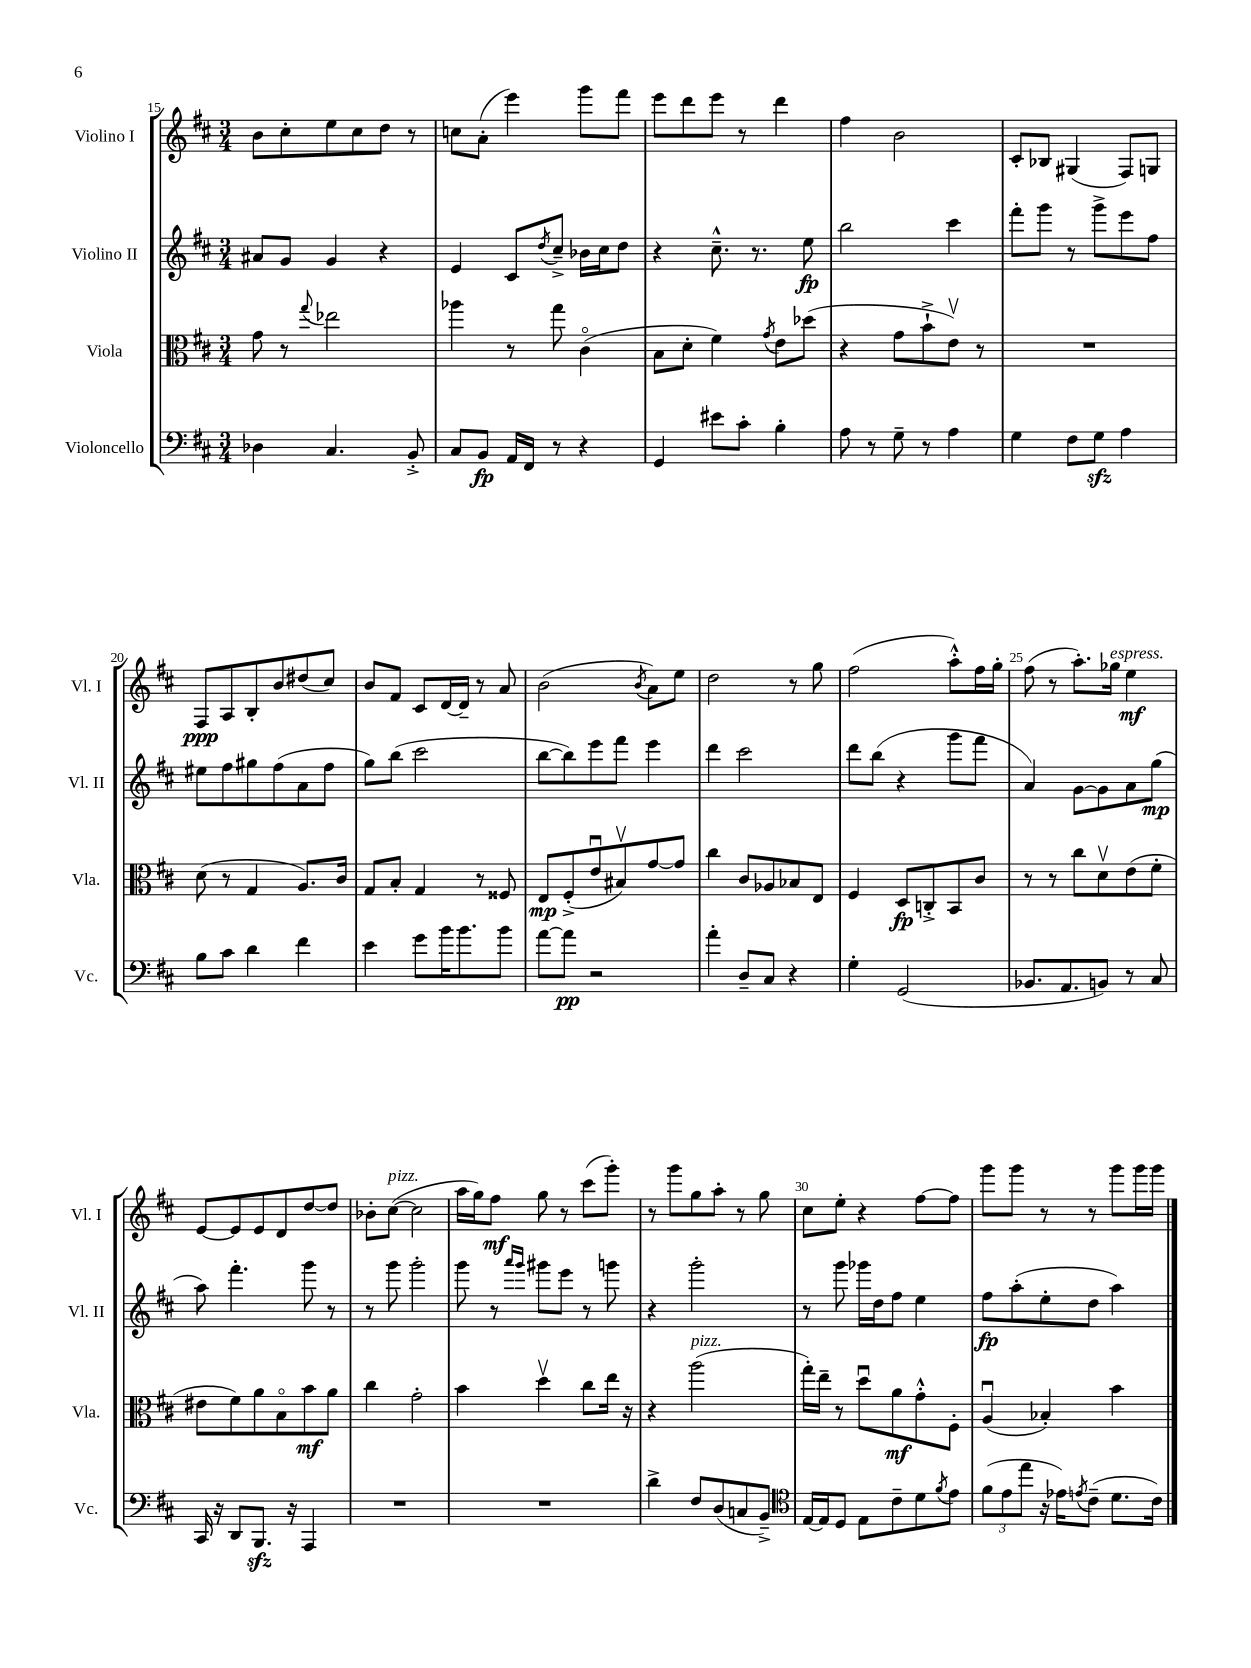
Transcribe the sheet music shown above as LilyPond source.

<<
\new StaffGroup <<
\new Staff = "s0" \with { instrumentName = "Violino I" shortInstrumentName = "Vl. I" } {
    \clef treble \key d \major \numericTimeSignature \time 3/4
    b'8 cis''8-. e''8 cis''8 d''8 r8 |
    c''8 a'8-.( e'''4) g'''8 fis'''8 |
    e'''8 d'''8 e'''8 r8 d'''4 |
    fis''4 b'2 |
    cis'8-. bes8 gis4( fis8) g8 |
    fis8\ppp a8 b8-. b'8 dis''8( cis''8) |
    b'8 fis'8 cis'8 d'16~ d'16-- r8 a'8 |
    b'2( \acciaccatura { b'8 } a'8) e''8 |
    d''2 r8 g''8 |
    fis''2( a''8-.-^) fis''16 g''16-. |
    fis''8( r8 a''8.-.) ges''16^\markup { \italic "espress." } e''4\mf |
    e'8~ e'8 e'8 d'8 d''8~ d''8 |
    bes'8-. cis''8~^\markup { \italic "pizz." }( cis''2 |
    a''16 g''16) fis''8\mf g''8 r8 cis'''8( g'''8-.) |
    r8 g'''8 g''8 a''8-. r8 g''8 |
    cis''8 e''8-. r4 fis''8~ fis''8 |
    g'''8 g'''8 r8 r8 g'''8 g'''16 g'''16 \bar "|." |
}
\new Staff = "s1" \with { instrumentName = "Violino II" shortInstrumentName = "Vl. II" } {
    \clef treble \key d \major \numericTimeSignature \time 3/4
    ais'8 g'8 g'4 r4 |
    e'4 cis'8 \acciaccatura { d''8 } cis''8---> bes'16 cis''16 d''8 |
    r4 cis''8.---^ r8. e''8\fp |
    b''2 cis'''4 |
    fis'''8-. g'''8 r8 g'''8-> e'''8 fis''8 |
    eis''8 fis''8 gis''8 fis''8( a'8 fis''8 |
    g''8) b''8( cis'''2 |
    b''8~ b''8) e'''8 fis'''8 e'''4 |
    d'''4 cis'''2 |
    d'''8 b''8( r4 g'''8 fis'''8 |
    a'4) g'8~ g'8 a'8 g''8\mp( |
    a''8) fis'''4.-. g'''8 r8 |
    r8 g'''8 g'''2-. |
    g'''8 r8 \grace { a'''16 g'''16 } gis'''8 e'''8 r8 g'''8 |
    r4 g'''2-. |
    r8 g'''8 ges'''16 d''16 fis''8 e''4 |
    fis''8\fp a''8-.( e''8-. d''8 a''4) \bar "|." |
}
\new Staff = "s2" \with { instrumentName = "Viola" shortInstrumentName = "Vla." } {
    \clef alto \key d \major \numericTimeSignature \time 3/4
    g'8 r8 \appoggiatura { g''8 } ees''2 |
    aes''4 r8 g''8 cis'4\flageolet( |
    b8 d'8-. fis'4) \acciaccatura { g'8 } e'8 des''8( |
    r4 g'8 b'8-!-> e'8\upbow) r8 |
    R2. |
    d'8( r8 g4 a8.) cis'16 |
    g8 b8-. g4 r8 fisis8 |
    e8\mp fis8-.->( e'8\downbow bis8\upbow) g'8~ g'8 |
    cis''4 cis'8 aes8 bes8 e8 |
    fis4 d8\fp c8-.-> b,8 cis'8 |
    r8 r8 cis''8 d'8\upbow e'8( fis'8-. |
    eis'8 fis'8) a'8 b8\flageolet b'8\mf a'8 |
    cis''4 g'2-. |
    b'4 d''4\upbow cis''8 e''16 r16 |
    r4 a''2^\markup { \italic "pizz." }( |
    g''16-.) e''16-- r8 d''8\downbow a'8\mf g'8-.-^ fis8-. |
    a4\downbow( bes4-.) b'4 \bar "|." |
}
\new Staff = "s3" \with { instrumentName = "Violoncello" shortInstrumentName = "Vc." } {
    \clef bass \key d \major \numericTimeSignature \time 3/4
    des4 cis4. b,8-.-> |
    cis8 b,8\fp a,16 fis,16 r8 r4 |
    g,4 eis'8 cis'8-. b4-. |
    a8 r8 g8-- r8 a4 |
    g4 fis8 g8\sfz a4 |
    b8 cis'8 d'4 fis'4 |
    e'4 g'8 b'16 b'8. b'8 |
    a'8~ a'8\pp r2 |
    a'4-. d8-- cis8 r4 |
    g4-. g,2( |
    bes,8. a,8. b,8) r8 cis8 |
    cis,16 r16 d,8 b,,8.\sfz r16 a,,4 |
    R2. |
    R2. |
    d'4-> fis8 d8( c8 b,8--->) |
    \clef tenor e16~ e16 d8 e8 cis'8-- d'8 \acciaccatura { fis'8 } e'8 |
    \tuplet 3/2 { fis'8( e'8 e''8 } r16 ees'16) \acciaccatura { e'8 } cis'8--( d'8. cis'16) \bar "|." |
}
>>
>>
\layout { \context { \Score currentBarNumber = #15 \override BarNumber.break-visibility = ##(#f #t #t) barNumberVisibility = #(every-nth-bar-number-visible 5) } }
